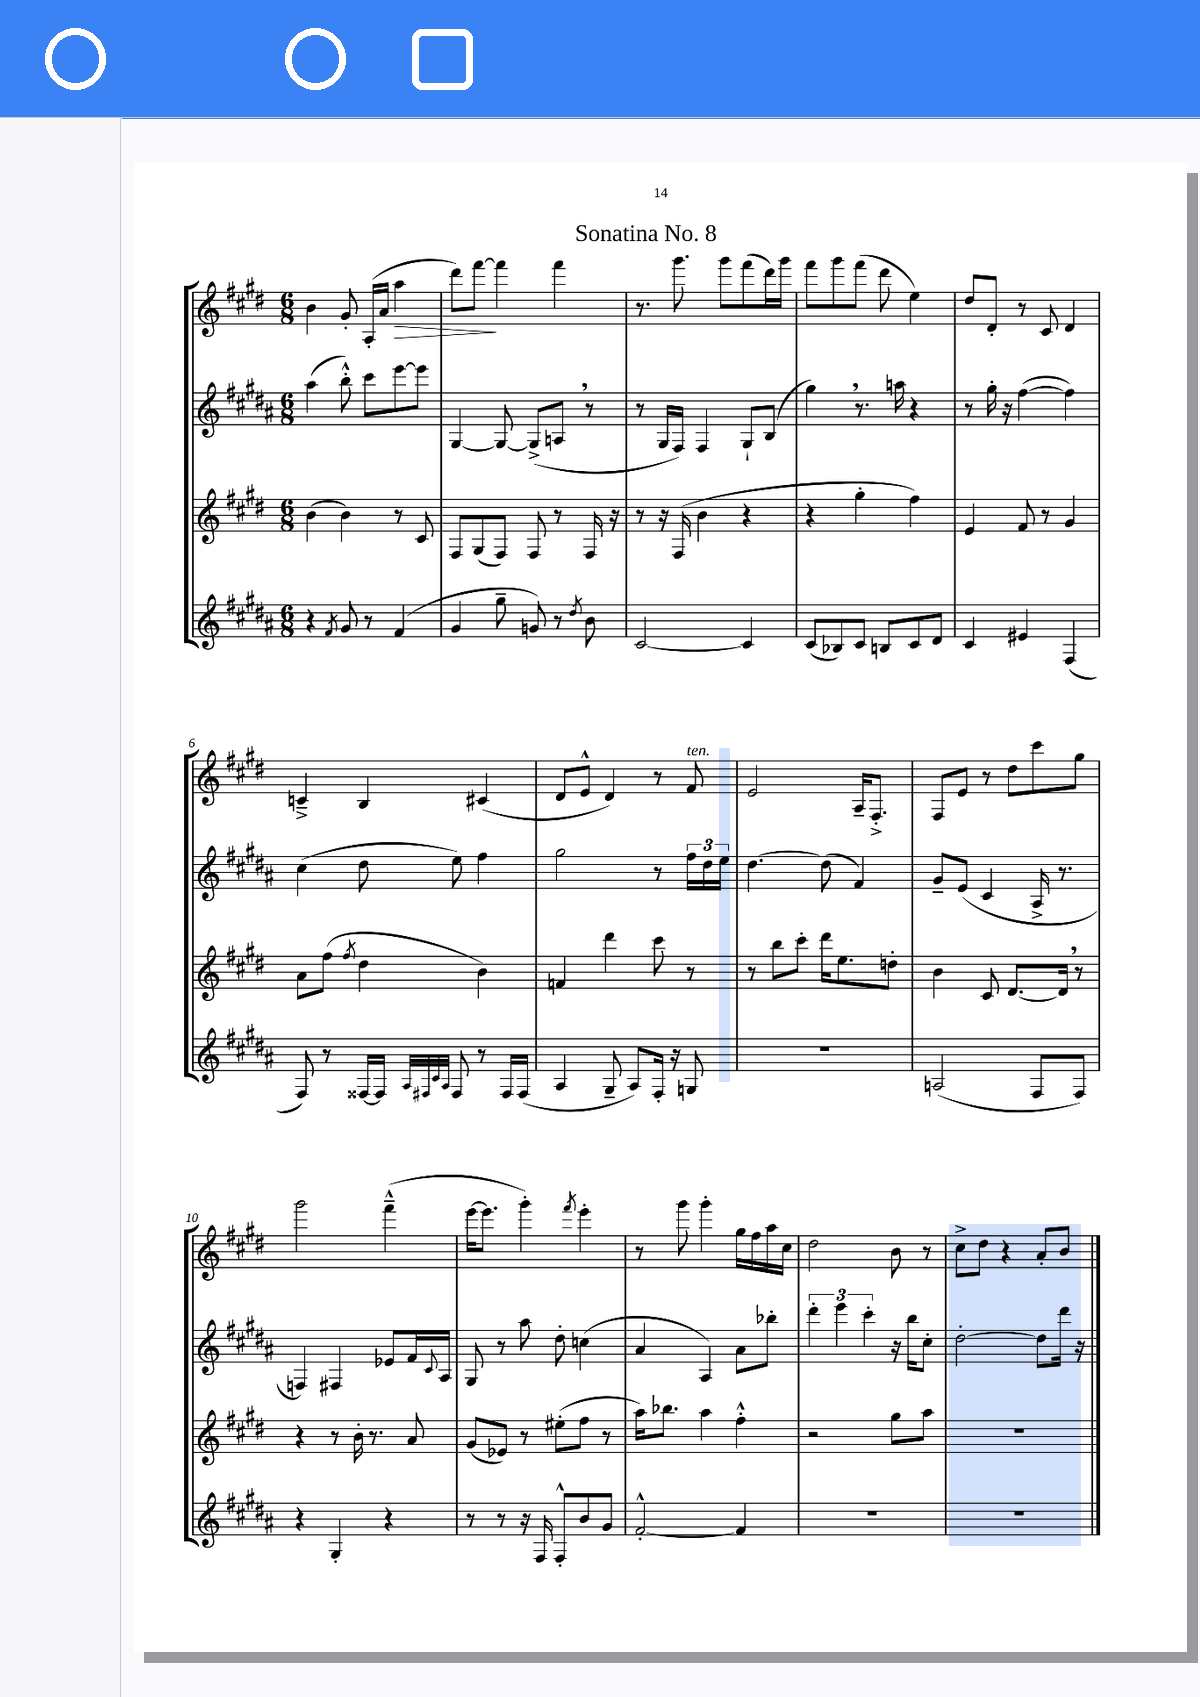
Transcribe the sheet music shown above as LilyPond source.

\header { title = "Sonatina No. 8" }
<<
\new StaffGroup <<
\new Staff = "s0" {
    \clef treble \key e \major \numericTimeSignature \time 6/8
    b'4 gis'8-. a16-.( a'16 a''4\> |
    dis'''8) fis'''8~\! fis'''4 fis'''4 |
    r8. gis'''8. gis'''8 fis'''8( dis'''16) gis'''16 |
    fis'''8 gis'''8 fis'''8( dis'''8 e''4) |
    dis''8 dis'8-. r8 cis'8 dis'4 |
    c'4---> b4 cis'4( |
    dis'8 e'8-^ dis'4) r8 fis'8^\markup { \italic "ten." } |
    e'2 a16-- fis8.-.-> |
    fis8 e'8 r8 dis''8 cis'''8 gis''8 |
    gis'''2 fis'''4---^( |
    e'''16~ e'''8. gis'''4-.) \acciaccatura { fis'''8 } e'''4-. |
    r8 gis'''8 gis'''4-. gis''16 fis''16 a''16 cis''16 |
    dis''2 b'8 r8 |
    cis''8-> dis''8 r4 a'8-. b'8 \bar "|." |
}
\new Staff = "s1" {
    \clef treble \key b \major \numericTimeSignature \time 6/8
    ais''4( b''8-.-^) cis'''8 e'''8~ e'''8 |
    gis4~ gis8~ gis8->( a8 \breathe r8 |
    r8 gis16 fis16) fis4 gis8-! b8( |
    gis''4) \breathe r8. a''16 r4 |
    r8 gis''16-. r16 fis''4~( fis''4) |
    cis''4( dis''8 e''8) fis''4 |
    gis''2 r8 \tuplet 3/2 { fis''16 dis''16 e''16 } |
    dis''4.~ dis''8( fis'4) |
    gis'8-- e'8( cis'4 ais16-> r8. |
    f4) fis4 ees'8 fis'16 \appoggiatura { cis'8 } ais16 |
    gis8 r8 ais''8 dis''8-. c''4( |
    ais'4 ais4) ais'8 bes''8-. |
    \tuplet 3/2 { dis'''4-. e'''4 cis'''4-. } r16 b''16 cis''8-. |
    dis''2~-. dis''8 dis'''16 r16 \bar "|." |
}
\new Staff = "s2" {
    \clef treble \key e \major \numericTimeSignature \time 6/8
    b'4( b'4) r8 cis'8 |
    fis8 gis8( fis8) fis8 r8 fis16 r16 |
    r8 r16 fis16( b'4 r4 |
    r4 gis''4-. fis''4) |
    e'4 fis'8 r8 gis'4 |
    a'8 fis''8( \acciaccatura { fis''8 } dis''4 b'4) |
    f'4 dis'''4 cis'''8 r8 |
    r8 b''8 cis'''8-. dis'''16 e''8. d''8-. |
    b'4 cis'8 dis'8.~ dis'16 \breathe r8 |
    r4 r8 b'16-. r8. a'8 |
    gis'8( ees'8) r8 eis''8-.( fis''8 r8 |
    a''16) bes''8. a''4 fis''4-.-^ |
    r2 gis''8 a''8 |
    R2. \bar "|." |
}
\new Staff = "s3" {
    \clef treble \key b \major \numericTimeSignature \time 6/8
    r4 \acciaccatura { fis'8 } gis'8 r8 fis'4( |
    gis'4 gis''8-- g'8) r8 \acciaccatura { dis''8 } b'8 |
    cis'2~ cis'4 |
    cis'8( bes8) cis'8 b8 cis'8 dis'8 |
    cis'4 eis'4 fis4( |
    fis8) r8 fisis16~ fisis16 \grace { ais32 fis32 cis'32 ais32 } fis8 r8 fis16 fis16( |
    ais4 gis8-- ais8) fis16-. r16 g8 |
    R2. |
    a2( fis8 fis8) |
    r4 gis4-. r4 |
    r8 r8 r16 fis16 fis8-.-^ b'8 gis'8 |
    fis'2~-.-^ fis'4 |
    R2. |
    R2. \bar "|." |
}
>>
>>
